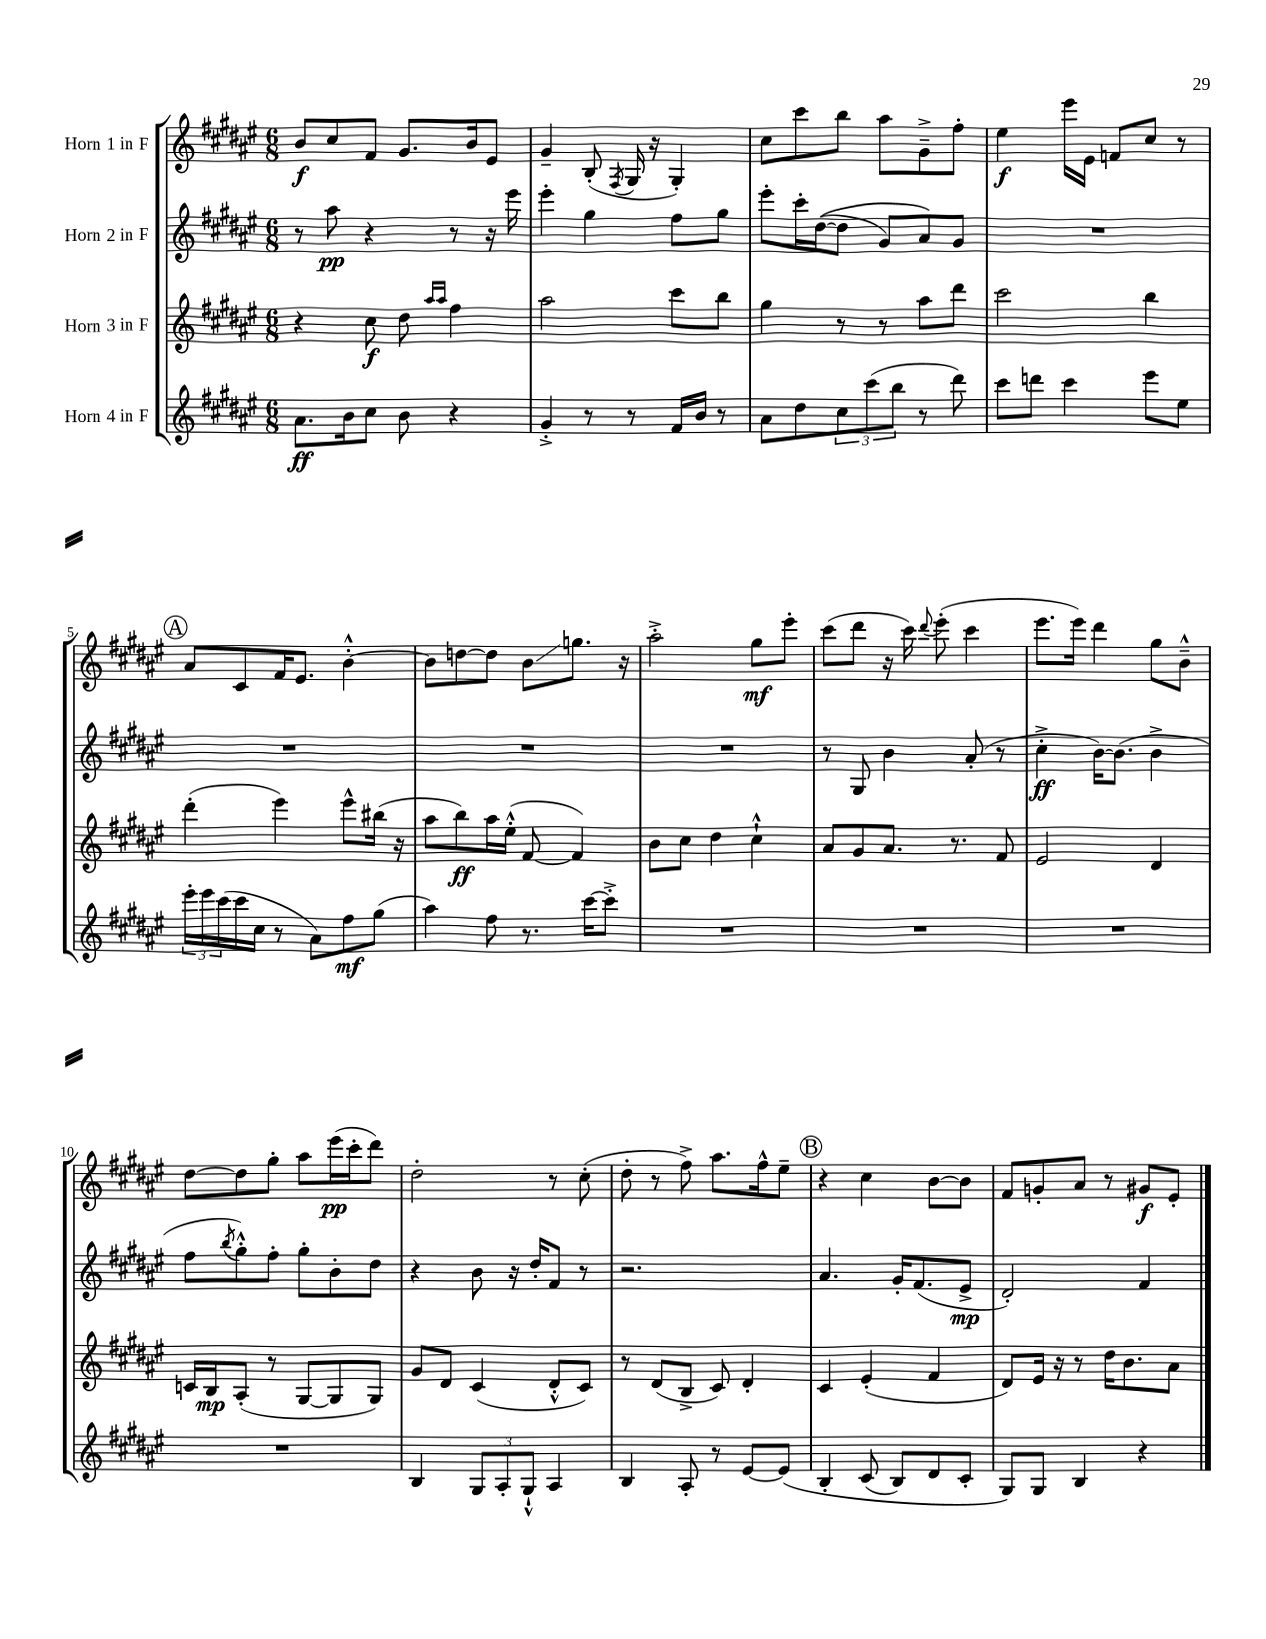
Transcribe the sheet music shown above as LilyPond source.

<<
\new StaffGroup <<
\new Staff = "s0" \with { instrumentName = "Horn 1 in F" } {
    \clef treble \key fis \major \numericTimeSignature \time 6/8
    b'8\f cis''8 fis'8 gis'8. b'16 eis'8 |
    gis'4-- b8-.( \acciaccatura { fis8 } gis16 r16 gis4-.) |
    cis''8 cis'''8 b''8 ais''8 gis'8---> fis''8-. |
    eis''4\f eis'''16 eis'16 f'8 cis''8 r8 |
    \mark \markup { \circle "A" } ais'8 cis'8 fis'16 eis'8. b'4~-.-^ |
    b'8 d''8~ d''8 b'8\glissando g''8. r16 |
    ais''2-.-> gis''8\mf eis'''8-. |
    cis'''8( dis'''8 r16 cis'''16) \appoggiatura { dis'''8 } eis'''8-.( cis'''4 |
    eis'''8. eis'''16) dis'''4 gis''8 b'8---^ |
    dis''8~ dis''8 gis''8-. ais''8 eis'''16\pp( cis'''16-. dis'''8) |
    dis''2-. r8 cis''8-.( |
    dis''8-. r8 fis''8->) ais''8. fis''16-^ eis''8-- |
    \mark \markup { \circle "B" } r4 cis''4 b'8~ b'8 |
    fis'8 g'8-. ais'8 r8 gis'8\f eis'8-. \bar "|." |
}
\new Staff = "s1" \with { instrumentName = "Horn 2 in F" } {
    \clef treble \key fis \major \numericTimeSignature \time 6/8
    r8 ais''8\pp r4 r8 r16 eis'''16 |
    eis'''4-. gis''4 fis''8 gis''8 |
    eis'''8-. cis'''16-. dis''16~(\( dis''8 gis'8) ais'8\) gis'8 |
    R2. |
    \mark \markup { \circle "A" } R2. |
    R2. |
    R2. |
    r8 gis8 b'4 ais'8-.( r8 |
    cis''4-.->\ff b'16~) b'8.( b'4-> |
    fis''8 \acciaccatura { b''8 } gis''8-.-^) fis''8-. gis''8-. b'8-. dis''8 |
    r4 b'8 r16 dis''16-. fis'8 r8 |
    r2. |
    \mark \markup { \circle "B" } ais'4. gis'16-. fis'8.( eis'8->\mp |
    dis'2-.) fis'4 \bar "|." |
}
\new Staff = "s2" \with { instrumentName = "Horn 3 in F" } {
    \clef treble \key fis \major \numericTimeSignature \time 6/8
    r4 cis''8\f dis''8 \grace { ais''16 ais''16 } fis''4 |
    ais''2 cis'''8 b''8 |
    gis''4 r8 r8 ais''8 dis'''8 |
    cis'''2 b''4 |
    \mark \markup { \circle "A" } dis'''4-.( eis'''4) eis'''8-^ bis''16( r16 |
    ais''8 b''8\ff) ais''16 eis''16-.-^( fis'8~ fis'4) |
    b'8 cis''8 dis''4 cis''4-!-^ |
    ais'8 gis'8 ais'8. r8. fis'8 |
    eis'2 dis'4 |
    c'16 b16\mp ais8-.( r8 gis8~ gis8 gis8) |
    gis'8 dis'8 cis'4( dis'8-.-^ cis'8) |
    r8 dis'8( b8-> cis'8) dis'4-. |
    \mark \markup { \circle "B" } cis'4 eis'4-.( fis'4 |
    dis'8) eis'16 r16 r8 dis''16 b'8. ais'8 \bar "|." |
}
\new Staff = "s3" \with { instrumentName = "Horn 4 in F" } {
    \clef treble \key fis \major \numericTimeSignature \time 6/8
    ais'8.\ff b'16 cis''8 b'8 r4 |
    gis'4-.-> r8 r8 fis'16 b'16 r8 |
    ais'8 dis''8 \tuplet 3/2 { cis''8 cis'''8( b''8 } r8 dis'''8) |
    cis'''8 d'''8 cis'''4 eis'''8 eis''8 |
    \mark \markup { \circle "A" } \tuplet 3/2 { eis'''16-. eis'''16 cis'''16( } cis'''16 cis''16 r8 ais'8) fis''8\mf gis''8( |
    ais''4) fis''8 r8. cis'''16~ cis'''8-.-> |
    R2. |
    R2. |
    R2. |
    R2. |
    b4 \tuplet 3/2 { gis8 ais8-. gis8-!-^ } ais4 |
    b4 ais8-. r8 eis'8~ eis'8\( |
    \mark \markup { \circle "B" } b4-. cis'8( b8) dis'8 cis'8-. |
    gis8\) gis8 b4 r4 \bar "|." |
}
>>
>>
